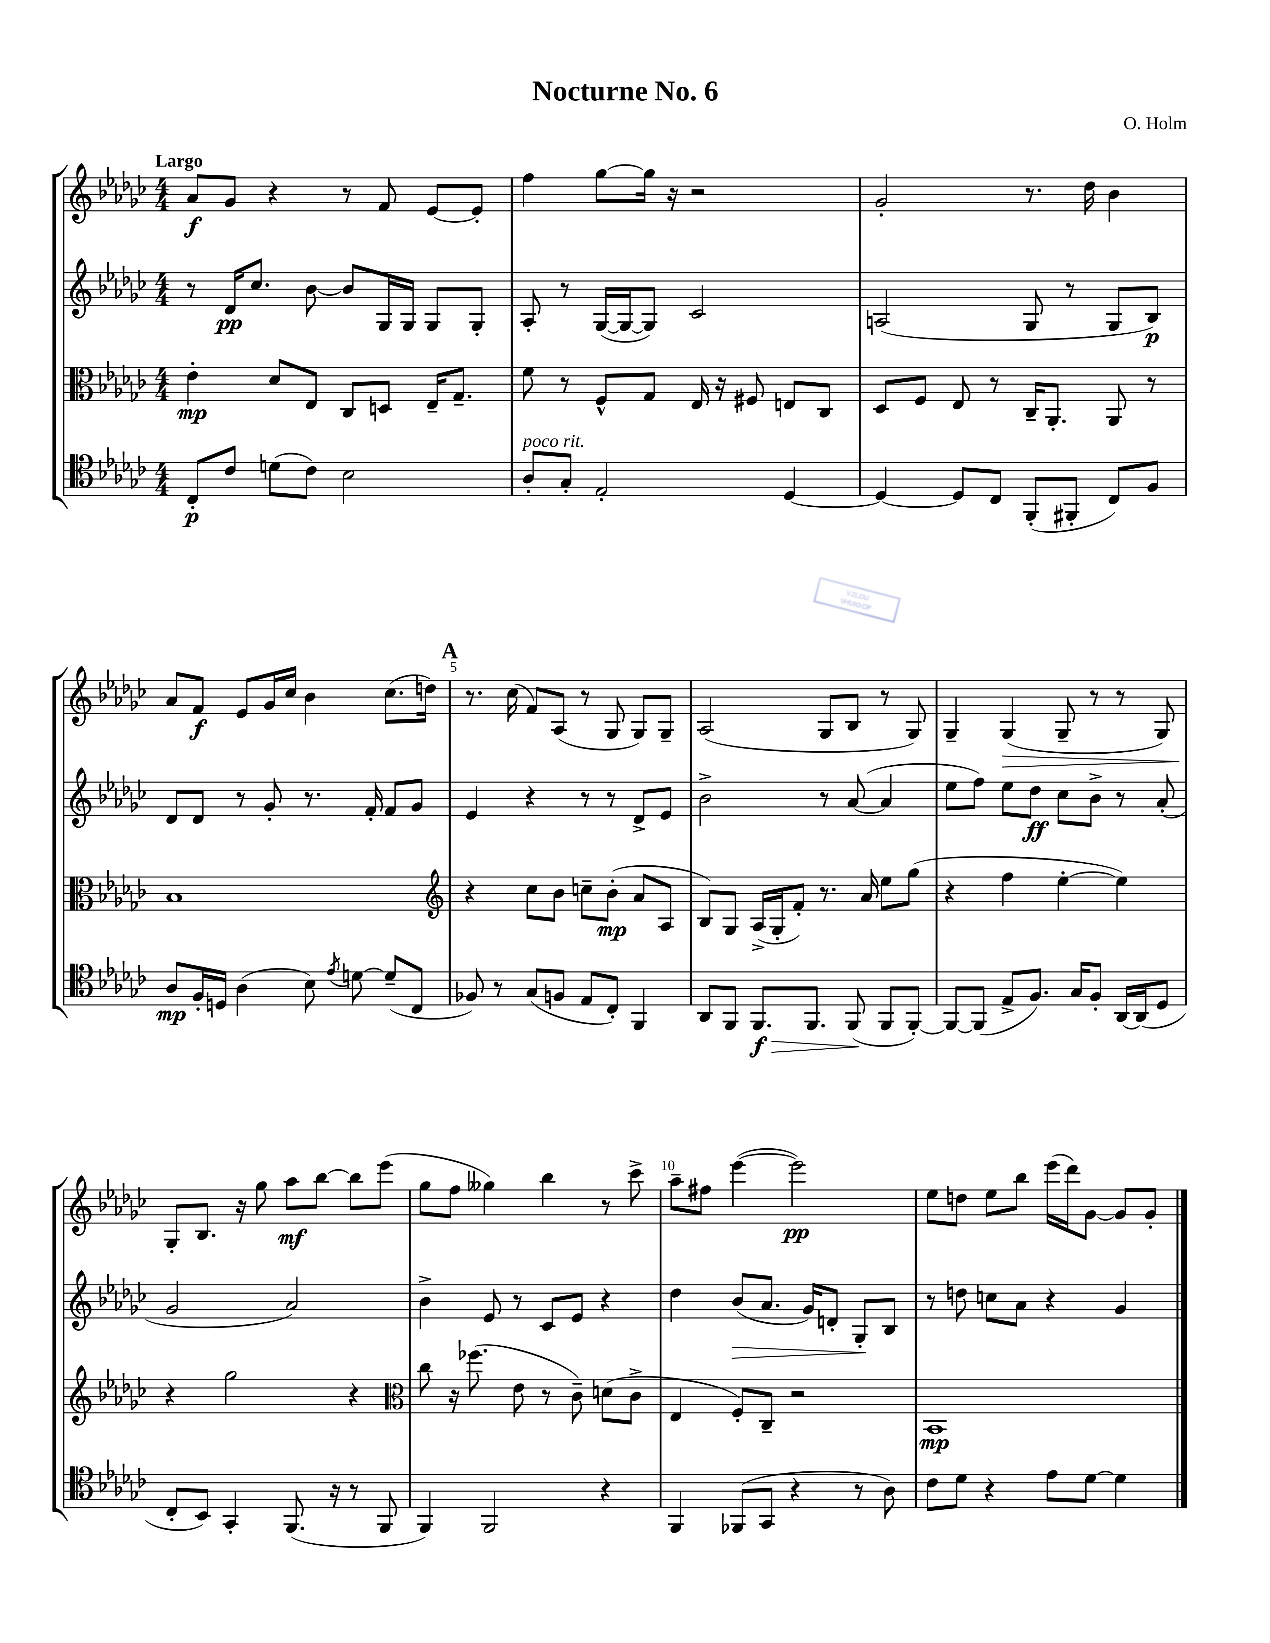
\header { title = "Nocturne No. 6" composer = "O. Holm" }
<<
\new StaffGroup <<
\new Staff = "s0" {
    \clef treble \key ges \major \numericTimeSignature \time 4/4 \tempo "Largo"
    \autoBeamOff aes'8[\f ges'8] r4 r8 f'8 ees'8[~ ees'8]-. |
    f''4 ges''8[~ ges''16] r16 r2 |
    ges'2-. r8. des''16 bes'4 |
    aes'8[ f'8]\f ees'8[ ges'16 ces''16] bes'4 ces''8.[( d''16]) |
    \mark \markup { \bold "A" } r8. ces''16( f'8[) aes8]( r8 ges8 ges8[) ges8]-- |
    aes2( ges8[ bes8] r8 ges8) |
    ges4-- ges4\>( ges8-- r8 r8 ges8) |
    ges8[-.\! bes8.] r16 ges''8 aes''8[\mf bes''8]~ bes''8[ ees'''8]( |
    ges''8[ f''8] geses''4) bes''4 r8 ces'''8-> |
    aes''8[-- fis''8] ees'''4~( ees'''2\pp) |
    ees''8[ d''8] ees''8[ bes''8] ees'''16[( des'''16) ges'8]~ ges'8[ ges'8]-. \bar "|." |
}
\new Staff = "s1" {
    \clef treble \key ges \major \numericTimeSignature \time 4/4
    \autoBeamOff r8 des'16[\pp ces''8.] bes'8~ bes'8[ ges16 ges16] ges8[ ges8]-. |
    aes8-. r8 ges16[~( ges16~ ges8]) ces'2 |
    a2( ges8 r8 ges8[ bes8]\p) |
    des'8[ des'8] r8 ges'8-. r8. f'16-. f'8[ ges'8] |
    \mark \markup { \bold "A" } ees'4 r4 r8 r8 des'8[-> ees'8] |
    bes'2-> r8 aes'8~( aes'4 |
    ees''8[ f''8]) ees''8[ des''8]\ff ces''8[ bes'8]-> r8 aes'8-.( |
    ges'2 aes'2) |
    bes'4-> ees'8 r8 ces'8[ ees'8] r4 |
    des''4 bes'8[\>( aes'8.] ges'16[) d'8]-. ges8[-.\! bes8] |
    r8 d''8 c''8[ aes'8] r4 ges'4 \bar "|." |
}
\new Staff = "s2" {
    \clef alto \key ges \major \numericTimeSignature \time 4/4
    \autoBeamOff ees'4-.\mp des'8[ ees8] ces8[ d8] ees16[-- ges8.]-- |
    f'8 r8 f8[-^ ges8] ees16 r16 fis8 e8[ ces8] |
    des8[ f8] ees8 r8 ces16[-- aes,8.]-. aes,8 r8 |
    bes1 |
    \mark \markup { \bold "A" } \clef treble r4 ces''8[ bes'8] c''8[-- bes'8]-.\mp( aes'8[ aes8] |
    bes8[) ges8] aes16[->( ges16-. f'8]-.) r8. aes'16 ees''8[ ges''8]( |
    r4 f''4 ees''4~-. ees''4) |
    r4 ges''2 r4 |
    \clef alto ces''8 r16 fes''8.( ees'8 r8 ces'8--) d'8[( ces'8]-> |
    ees4 f8[-.) ces8]-- r2 |
    bes,1\mp \bar "|." |
}
\new Staff = "s3" {
    \clef tenor \key ges \major \numericTimeSignature \time 4/4
    \autoBeamOff ces8[-.\p ces'8] d'8[( ces'8]) bes2 |
    aes8[-.^\markup { \italic "poco rit." } ges8]-. ees2-. des4~ |
    des4~ des8[ ces8] f,8[-.( fis,8]-. ces8[) f8] |
    aes8[\mp f16-. d16] aes4( bes8) \acciaccatura { ees'8 } d'8~ d'8[--( ces8] |
    \mark \markup { \bold "A" } fes8) r8 ges8[( f8] ees8[ ces8]-.) f,4 |
    aes,8[ f,8] f,8.[\f\> f,8.] f,8\!( f,8[ f,8]~-.) |
    f,8[~ f,8]( ees8[-> f8.]) ges16[ f8]-. aes,16[~ aes,16( des8] |
    ces8[-. bes,8]) ges,4-. f,8.( r16 r8 f,8 |
    f,4) f,2 r4 |
    f,4 fes,8[( ges,8] r4 r8 aes8) |
    ces'8[ des'8] r4 ees'8[ des'8]~ des'4 \bar "|." |
}
>>
>>
\layout { \context { \Score \override BarNumber.break-visibility = ##(#f #t #t) barNumberVisibility = #(every-nth-bar-number-visible 5) } }
